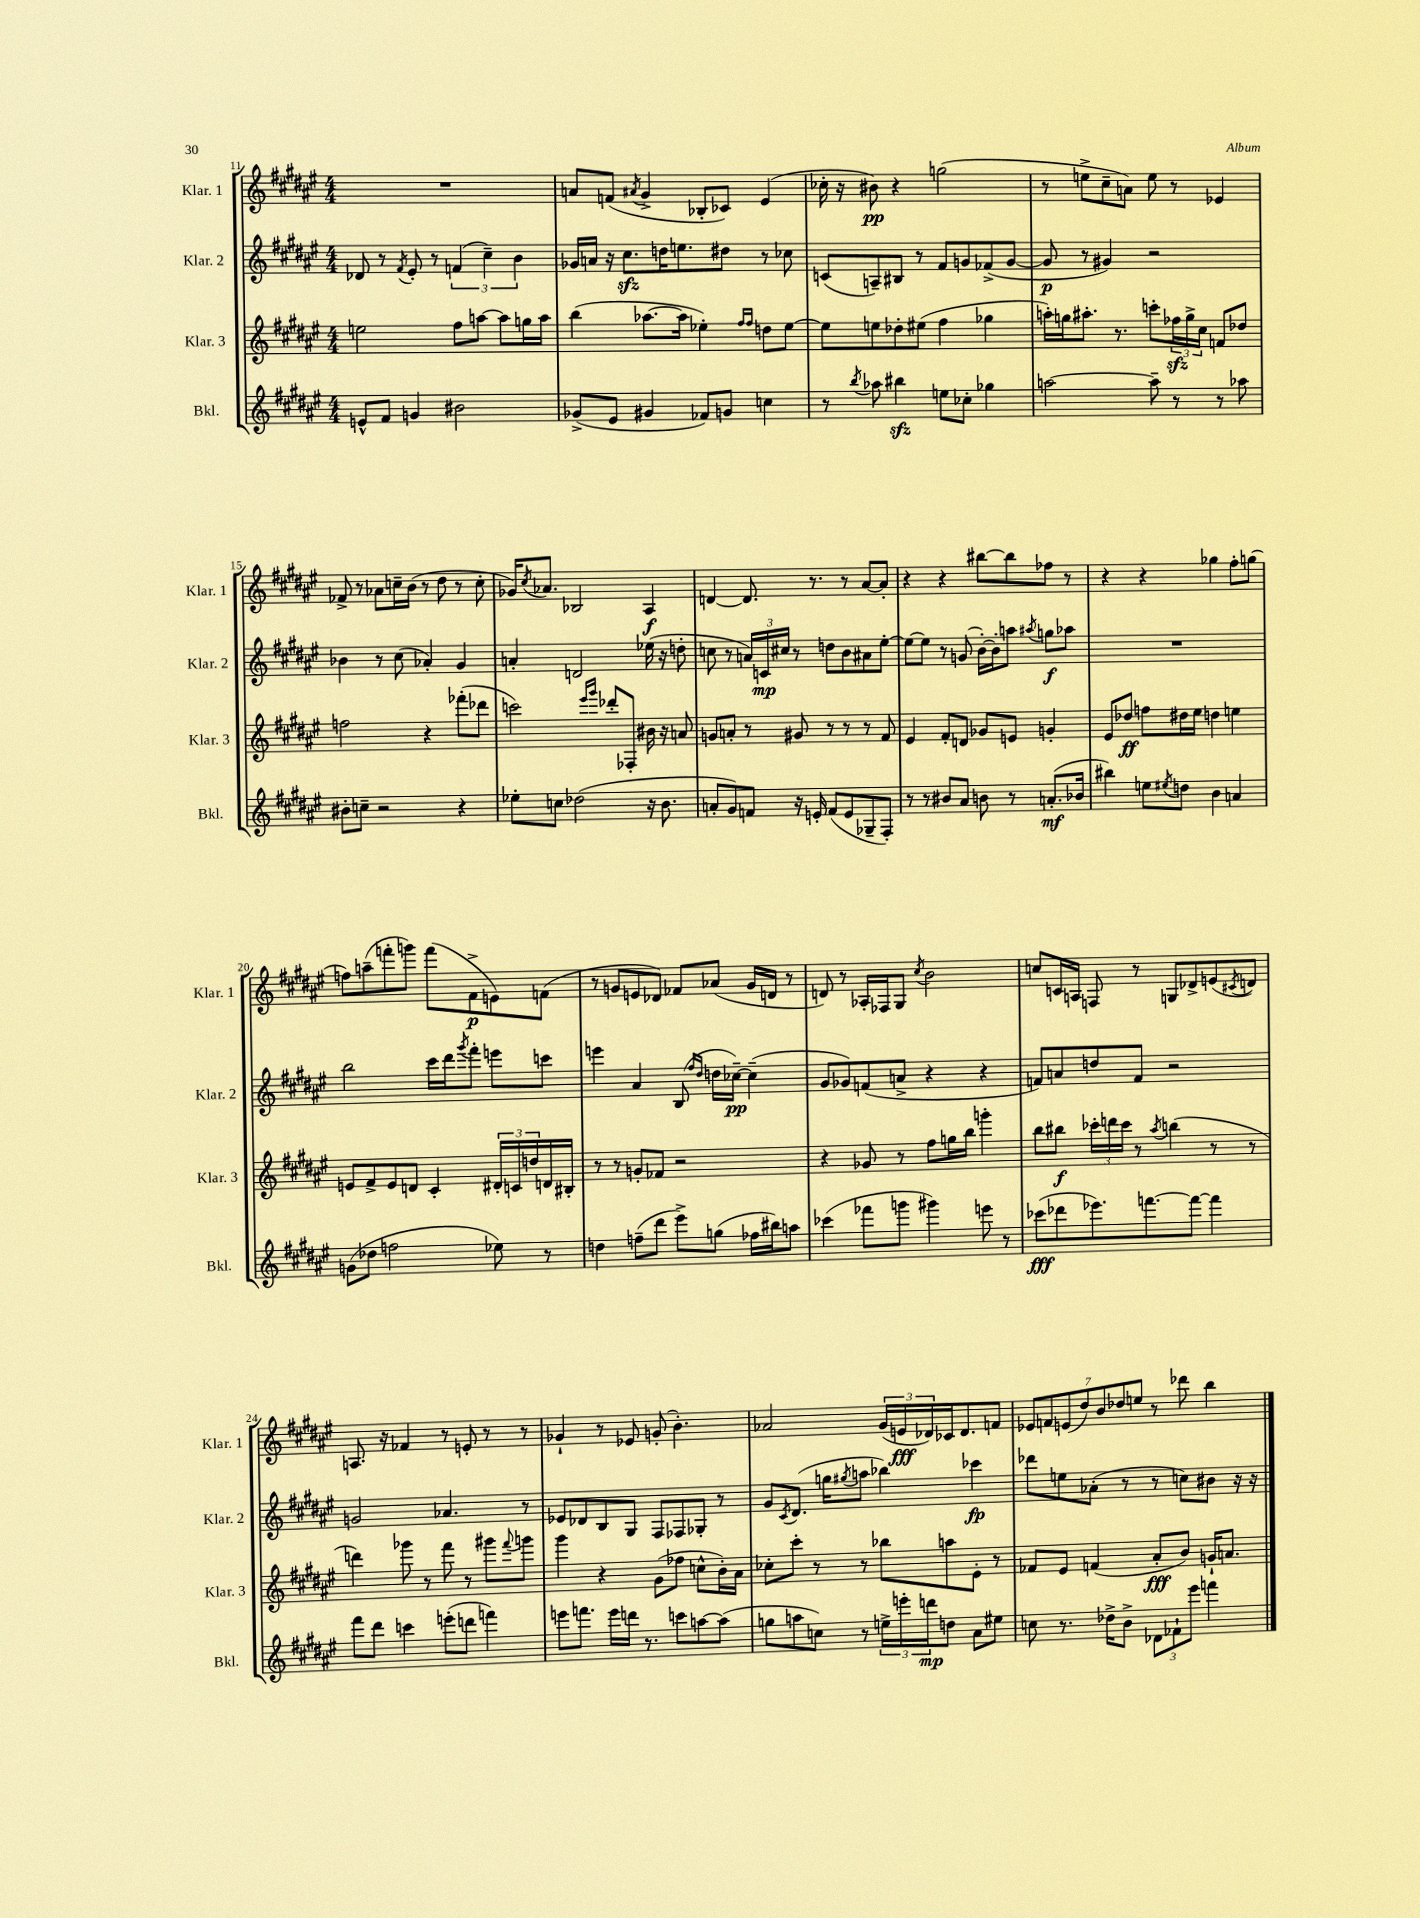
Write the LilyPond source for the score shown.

<<
\new StaffGroup <<
\new Staff = "s0" \with { instrumentName = "Klar. 1" shortInstrumentName = "Klar. 1" } {
    \clef treble \key fis \major \numericTimeSignature \time 4/4
    R1 |
    a'8 f'8( \acciaccatura { ais'8 } gis'4-> bes8-. ces'8) eis'4( |
    ces''16-. r16 bis'8\pp) r4 g''2( |
    r8 e''8-> cis''8-- a'8) e''8 r8 ees'4 |
    fes'8-> r8 aes'8 c''16-- b'16( r8 dis''8 r8 c''8-. |
    ges'16) \acciaccatura { cis''8 } aes'8. bes2 ais4\f |
    d'4~ d'8. r8. r8 ais'8~ ais'8-. |
    r4 r4 bis''8~ bis''8 fes''8 r8 |
    r4 r4 ges''4 fis''8-. g''8( |
    f''8) a''8--( f'''8-. g'''8) f'''8( fis'8->\p e'8) f'8( |
    r8 g'8 e'8 des'8) fes'8 aes'8( g'16 d'16 r8 |
    d'8) r8 aes16-. fes16 gis8 \acciaccatura { cis''8 } b'2 |
    c''8 c'16 a16 f8 r8 g8 des'8-> e'8( \acciaccatura { cis'8 } d'8) |
    a8. r16 fes'4 r8 e'8-. r8 r8 |
    ges'4-! r8 ees'8 g'8-.( b'4.-.) |
    aes'2 \tuplet 3/2 { gis'16( e'16\fff des'16) } ces'16 des'8. f'8 |
    \tuplet 7/4 { ees'8 f'8 e'8( dis''8) b'8 des''8 e''8 } r8 des'''8 b''4 \bar "|." |
}
\new Staff = "s1" \with { instrumentName = "Klar. 2" shortInstrumentName = "Klar. 2" } {
    \clef treble \key fis \major \numericTimeSignature \time 4/4
    des'8 r8 \acciaccatura { fis'8 } eis'8-. r8 \tuplet 3/2 { f'4( cis''4--) b'4 } |
    ges'16 a'16 r16 cis''8.\sfz d''16 e''8. dis''8 r8 ces''8 |
    c'8( a8--) bis8 r8 fis'8 g'8 fes'8->( g'8~ |
    g'8\p r8 gis'4) r2 |
    bes'4 r8 cis''8( aes'4-.) gis'4 |
    a'4-. d'2 ees''16( r16 d''8-. |
    c''8 r8 \tuplet 3/2 { a'16) c'16\mp cis''16 } r8 d''8 b'8 ais'8 eis''8~-. |
    eis''8~ eis''8 r8 g'8( b'16~-.) b'16-. a''8 \acciaccatura { ais''8 } g''8\f aes''8 |
    R1 |
    b''2 cis'''16 dis'''16 \acciaccatura { gis'''8 } fis'''8-. e'''8 c'''8 |
    e'''4 ais'4 b8( \grace { fis''16 dis''16 } d''16 ces''16~--\pp) ces''4--( |
    gis'8 ges'8) f'8( a'8-> r4 r4 |
    f'8) a'8 d''8 f'8 r2 |
    g'2 aes'4. r8 |
    ees'8 des'8 b8 gis8 fis8 fes8 ges8-. r8 |
    gis'8 \acciaccatura { cis'8 } dis'8.( g''16 \acciaccatura { gis''8 } a''8 bes''4) ces'''4\fp |
    des'''8 e''8 aes'8-.( r8 r8 c''8) bis'8 r16 r16 \bar "|." |
}
\new Staff = "s2" \with { instrumentName = "Klar. 3" shortInstrumentName = "Klar. 3" } {
    \clef treble \key fis \major \numericTimeSignature \time 4/4
    e''2 fis''8 a''8~ a''8 g''16 a''16 |
    b''4( aes''8.~ aes''16 ees''4-.) \grace { fis''16 fis''16 } d''8 ees''8~ |
    ees''8 e''8 des''8-. eis''8( fis''4 ges''4 |
    a''16-.) g''16 ais''8.-. r8. c'''8-. \tuplet 3/2 { fes''16\sfz g''16-> cis''16 } f'8 des''8 |
    f''2 r4 fes'''8-.( des'''8 |
    c'''2) \grace { eis'''16 gis'''16 } des'''8-. fes8-. bis'16 r16 a'8 |
    g'8 a'8-. r8 gis'8 r8 r8 r8 fis'8 |
    eis'4 fis'8-. d'8 ges'8 e'8 g'4-. |
    eis'8 des''8\ff f''8 dis''16 eis''16 d''4 e''4 |
    e'8 fis'8-> e'8 d'8 cis'4-. \tuplet 3/2 { dis'16-. c'16 d''16 } d'16 bis16-. |
    r8 r8 g'8-. fes'8 r2 |
    r4 ges'8 r8 fis''8 g''16 b''16 g'''4-. |
    b''8 bis''8\f \tuplet 3/2 { ces'''16-. d'''16 ces'''16 } r8 \acciaccatura { ais''8 } b''4( r8 r8 |
    d'''4) ges'''8 r8 fis'''8 r8 gis'''8 \appoggiatura { fis'''8 } g'''8 |
    gis'''4 r4 gis'8( fes''8 c''8-^ b'16-.) ais'16 |
    ces''8-. cis'''8-. r8 r8 bes''8 a''8 eis'8-. r8 |
    fes'8 eis'8 f'4( ais'8-.\fff b'8) g'16-! a'8. \bar "|." |
}
\new Staff = "s3" \with { instrumentName = "Bkl." shortInstrumentName = "Bkl." } {
    \clef treble \key fis \major \numericTimeSignature \time 4/4
    e'8-^ fis'8 g'4 bis'2 |
    ges'8->( eis'8 gis'4 fes'8) g'8 c''4 |
    r8 \acciaccatura { b''8 } aes''8 bis''4\sfz e''8 ces''8-. ges''4 |
    a''2~ a''8-- r8 r8 aes''8 |
    bis'8-. c''8-- r2 r4 |
    ees''8-. c''8 des''2( r16 b'8. |
    a'8-. gis'8) f'8 r16 e'16-. f'8( e'8 ges8-- fis8-.) |
    r8 r8 bis'8 ais'8 b'8 r8 a'8.-.\mf( bes'16 |
    bis''4) e''8 \acciaccatura { eis''8 } d''8 b'4 a'4 |
    g'8( des''8 f''2 ees''8) r8 |
    d''4 f''8--( dis'''8 eis'''8->) g''8( fes''16 bis''16) a''8 |
    ces'''4( fes'''8 g'''8 gis'''4) e'''8 r8 |
    ces'''8\fff( des'''8 ees'''8.) f'''8.~ f'''8~ f'''4 |
    fis'''8 dis'''8 c'''4 e'''8-.( d'''8 f'''4) |
    e'''8 f'''8. e'''16 d'''16 r8. c'''8 a''8~ a''8( |
    g''8 a''8 c''8) r8 \tuplet 3/2 { e''16-> e'''16-. d'''16\mp } d''8 ais'8 eis''8 |
    c''8 r8. des''16-> b'8-> \tuplet 3/2 { des'8 fes'8-! eis'''8 } f'''4 \bar "|." |
}
>>
>>
\layout { \context { \Score currentBarNumber = #11 } }
